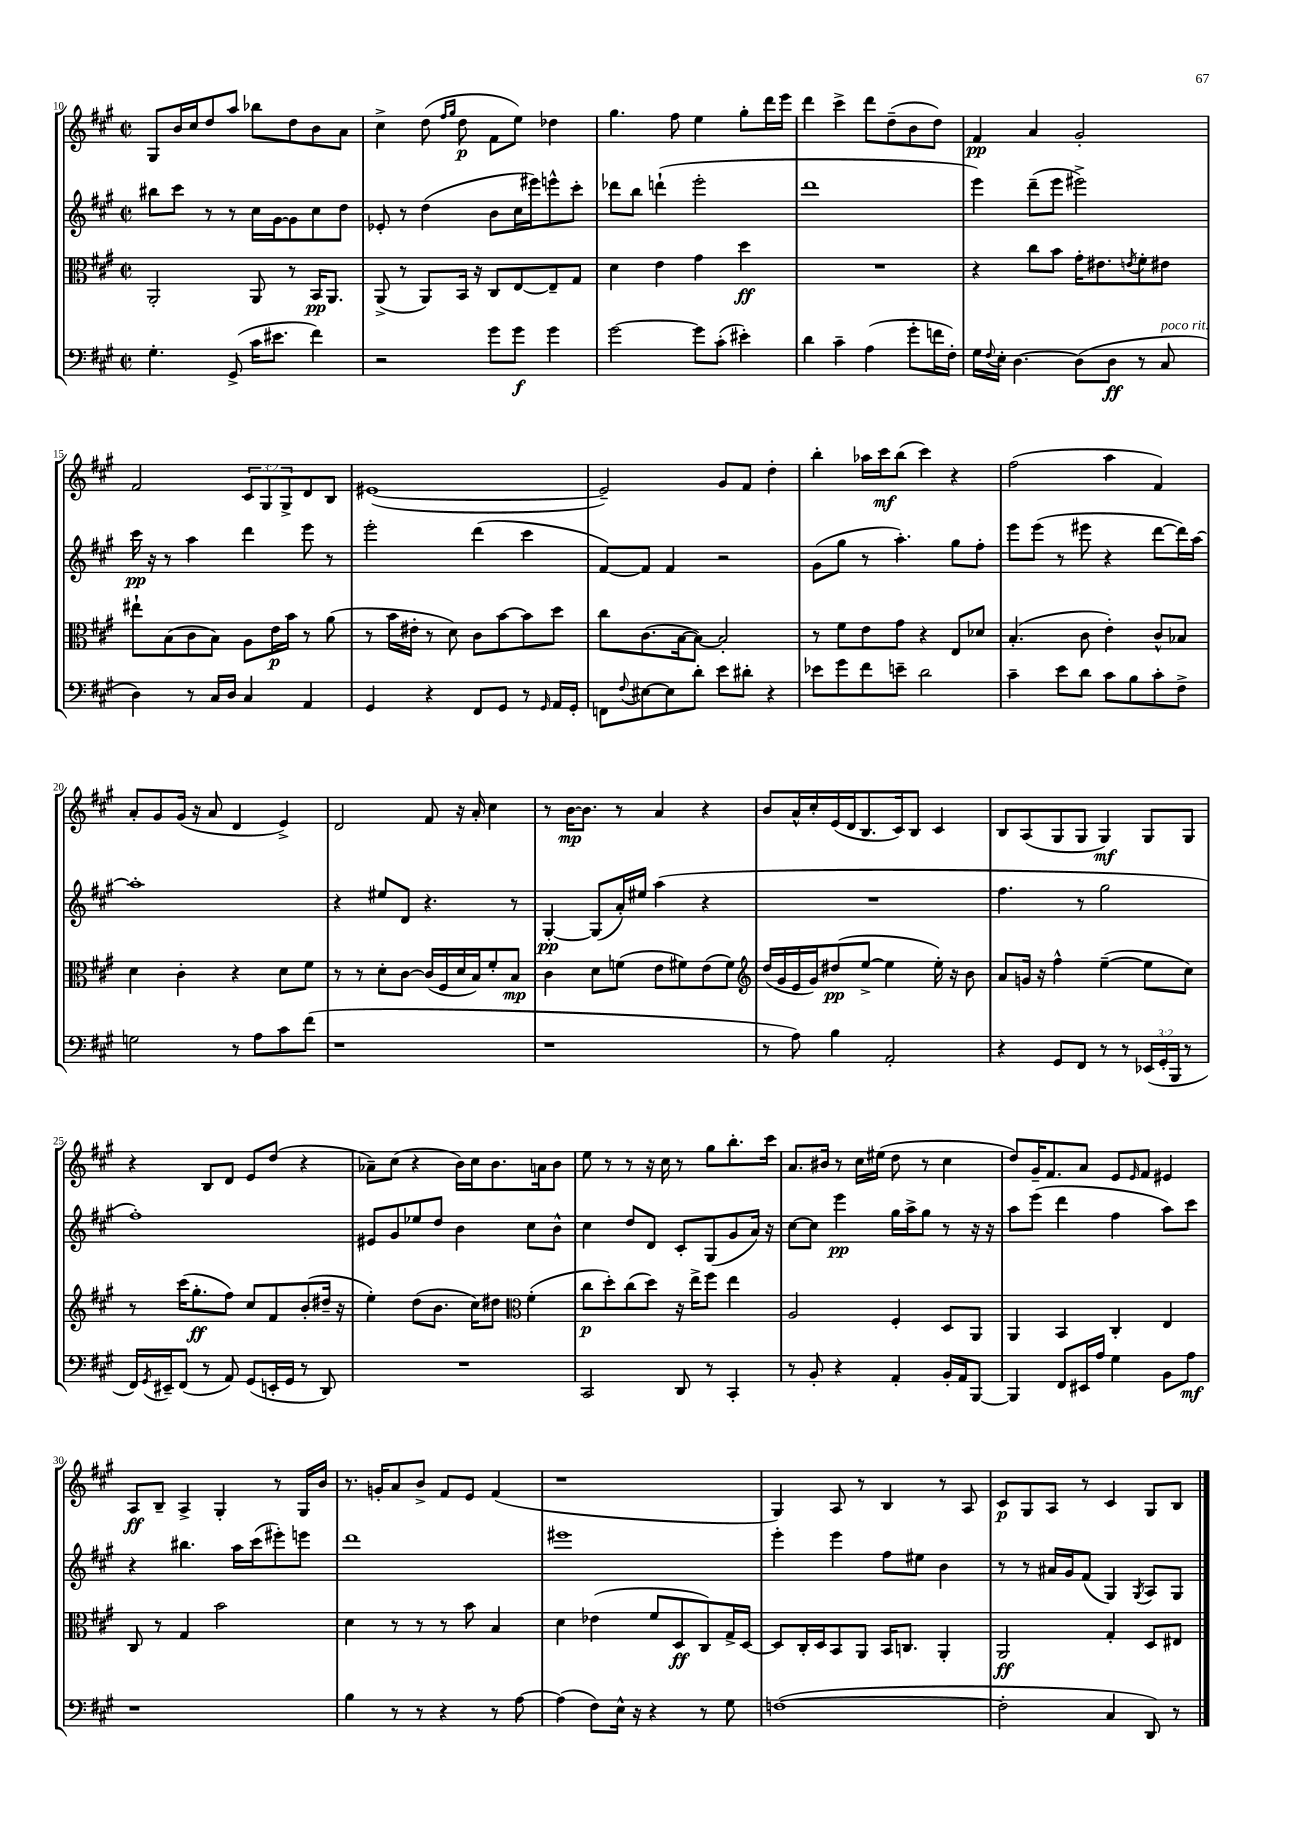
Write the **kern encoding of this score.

**kern	**dynam	**kern	**dynam	**kern	**dynam	**kern	**dynam
*part4	*part4	*part3	*part3	*part2	*part2	*part1	*part1
*staff4	*staff4	*staff3	*staff3	*staff2	*staff2	*staff1	*staff1
*clefF4	*	*clefC3	*	*clefG2	*	*clefG2	*
*k[f#c#g#]	*	*k[f#c#g#]	*	*k[f#c#g#]	*	*k[f#c#g#]	*
*M2/2	*	*M2/2	*	*M2/2	*	*M2/2	*
*met(c|)	*	*met(c|)	*	*met(c|)	*	*met(c|)	*
=10	=10	=10	=10	=10	=10	=10	=10
4.G#'\	.	2AA'/	.	8bb#X\L	.	8G#/L	.
.	.	.	.	8ccc#\J	.	16b/L	.
.	.	.	.	.	.	16cc#/J	.
.	.	.	.	8r	.	8dd/	.
(8GG#^/	.	.	.	8r	.	8aa/J	.
16c#\KL	.	8AA/	.	16cc#\LL	.	8bb-X\L	.
8.e#X\J	.	.	.	[16g#\J	.	.	.
.	.	8r	.	8g#\]	.	8dd\	.
4f#\)	.	16BB/KL	pp	8cc#\	.	8b\	.
.	.	8.AA/J	.	.	.	.	.
.	.	.	.	8dd\J	.	8a\J	.
=11	=11	=11	=11	=11	=11	=11	=11
2r	.	(8AA^/	.	8e-X'/	.	4cc#^\	.
.	.	8r	.	8r	.	.	.
.	.	8AA/L)	.	(4dd\	.	(8dd\	.
.	.	.	.	.	.	16qqff#/LL	.
.	.	.	.	.	.	16qqgg#/JJ	.
.	.	16BB/Jk	.	.	.	8dd\	p
.	.	16r	.	.	.	.	.
8g#\L	.	8C#/L	.	8b\L	.	8f#\L	.
8g#\J	f	[8E/	.	16cc#\L	.	8ee\J)	.
.	.	.	.	16eee#X\J)	.	.	.
4g#\	.	8E~/]	.	8eeen^^\	.	4dd-X\	.
.	.	8G#/J	.	8ccc#'\J	.	.	.
=12	=12	=12	=12	=12	=12	=12	=12
[2g#\	.	4d\	.	8ddd-X\L	.	4.gg#\	.
.	.	.	.	8bb\J	.	.	.
.	.	4e\	.	(4dddn`\	.	.	.
.	.	.	.	.	.	8ff#\	.
8g#\L]	.	4g#\	.	2eee'\	.	4ee\	.
(8c#'\J	.	.	.	.	.	.	.
4e#X'\)	.	4dd\	ff	.	.	8gg#'\L	.
.	.	.	.	.	.	16ddd\L	.
.	.	.	.	.	.	16eee\JJ	.
=13	=13	=13	=13	=13	=13	=13	=13
4d\	.	1r	.	1ddd	.	4ddd\	.
4c#~\	.	.	.	.	.	4ccc#^\	.
(4A\	.	.	.	.	.	8ddd\L	.
.	.	.	.	.	.	(8dd~\	.
8g#'\L	.	.	.	.	.	8b\	.
16fn\L	.	.	.	.	.	8dd\J)	.
16F#'\JJ)	.	.	.	.	.	.	.
=14	=14	=14	=14	=14	=14	=14	=14
16G#\LL	.	4r	.	4eee\)	.	4f#/	pp
8qqF#/	.	.	.	.	.	.	.
16E'\JJ	.	.	.	.	.	.	.
[4.D\	.	.	.	.	.	.	.
.	.	8cc#\L	.	(8ddd~\L	.	4a/	.
.	.	8b\J	.	8eee\J	.	.	.
(8D\L]	.	16g#'\KL	.	2eee#X^\)	.	2g#'/	.
.	.	8.e#X\	.	.	.	.	.
8D\J	ff	.	.	.	.	.	.
.	.	8qen/	.	.	.	.	.
8r	.	8f#'\	.	.	.	.	.
!LO:TX:a:i:t=poco rit.	!	!	!	!	!	!	!
8C#/	.	8e#X\J	.	.	.	.	.
!!LO:LB:g=z
=15	=15	=15	=15	=15	=15	=15	=15
4D\)	.	8ee#X`\L	.	16ccc#\	pp	2f#/	.
.	.	.	.	16r	.	.	.
.	.	(8B\	.	8r	.	.	.
8r	.	8c#\	.	4aa\	.	.	.
16C#/LL	.	8B\J)	.	.	.	.	.
16D/JJ	.	.	.	.	.	.	.
4C#/	.	8A\L	.	4ddd\	.	12c#/L	.
.	.	.	.	.	.	12G#/	.
.	.	16e\L	p	.	.	.	.
.	.	.	.	.	.	12G#^/	.
.	.	16b\JJ	.	.	.	.	.
4AA/	.	8r	.	8eee\	.	8d/	.
.	.	(8a\	.	8r	.	8B/J	.
=16	=16	=16	=16	=16	=16	=16	=16
4GG#/	.	8r	.	2eee'\	.	([1e#X	.
.	.	16b\LL	.	.	.	.	.
.	.	16e#X'\JJ	.	.	.	.	.
4r	.	8r	.	.	.	.	.
.	.	8d\)	.	.	.	.	.
8FF#/L	.	8c#\L	.	(4ddd\	.	.	.
8GG#/J	.	[8b\	.	.	.	.	.
8r	.	8b\]	.	4ccc#\	.	.	.
16qqGG#/	.	.	.	.	.	.	.
16AA/LL	.	8dd\J	.	.	.	.	.
16GG#'/JJ	.	.	.	.	.	.	.
=17	=17	=17	=17	=17	=17	=17	=17
8FFn\L	.	8cc#\L	.	[8f#/L)	.	2e#~/])	.
8qqF#/	.	.	.	.	.	.	.
[8E#X\	.	(8.c#\	.	8f#/J]	.	.	.
8E#\]	.	.	.	4f#/	.	.	.
.	.	[16B\k	.	.	.	.	.
8d'\J	.	8B\J_)	.	.	.	.	.
8e\L	.	2B'/]	.	2r	.	8g#/L	.
8d#X'\J	.	.	.	.	.	8f#/J	.
4r	.	.	.	.	.	4dd'\	.
=18	=18	=18	=18	=18	=18	=18	=18
8e-X\L	.	8r	.	(8g#\L	.	4bb'\	.
8g#\	.	8f#\L	.	8gg#\J	.	.	.
8f#\	.	8e\	.	8r	.	16aa-X\LL	.
.	.	.	.	.	.	16ccc#\J	mf
8en~\J	.	8g#\J	.	4.aa'\)	.	(8bb\J	.
2d\	.	4r	.	.	.	4ccc#\)	.
.	.	8E/L	.	8gg#\L	.	4r	.
.	.	8d-X/J	.	8ff#'\J	.	.	.
=19	=19	=19	=19	=19	=19	=19	=19
4c#~\	.	(4.B'/	.	8eee\L	.	(2ff#\	.
.	.	.	.	(8eee\J	.	.	.
8e\L	.	.	.	8r	.	.	.
8d\J	.	8c#\	.	8eee#X\	.	.	.
8c#\L	.	4e'\)	.	4r	.	4aa\	.
8B\	.	.	.	.	.	.	.
8c#'\	.	8c#^^/L	.	[8ddd\L	.	4f#/)	.
8F#^\J	.	8B-X/J	.	16ddd\L])	.	.	.
.	.	.	.	[16aa\JJ	.	.	.
!!LO:LB:g=z
=20	=20	=20	=20	=20	=20	=20	=20
2Gn\	.	4d\	.	1aa']	.	8a'/L	.
.	.	.	.	.	.	8g#/	.
.	.	4c#'\	.	.	.	(16g#/Jk	.
.	.	.	.	.	.	16r	.
.	.	.	.	.	.	8a/	.
8r	.	4r	.	.	.	4d/	.
8A\L	.	.	.	.	.	.	.
8c#\	.	8d\L	.	.	.	4e^/)	.
(8f#\J	.	8f#\J	.	.	.	.	.
=21	=21	=21	=21	=21	=21	=21	=21
1r	.	8r	.	4r	.	2d/	.
.	.	8r	.	.	.	.	.
.	.	8d'\L	.	8ee#X/L	.	.	.
.	.	[8c#\J	.	8d/J	.	.	.
.	.	(16c#/LL]	.	4.r	.	8f#/	.
.	.	16F#/	.	.	.	.	.
.	.	16d/	.	.	.	16r	.
.	.	16B/J)	.	.	.	16a'/	.
.	.	8f#'/	.	.	.	4cc#\	.
.	.	8B/J	mp	8r	.	.	.
=22	=22	=22	=22	=22	=22	=22	=22
1r	.	4c#\	.	[4G#'/	pp	8r	.
.	.	.	.	.	.	[16b\KL	mp
.	.	.	.	.	.	8.b\J]	.
.	.	8d\L	.	(8G#/L]	.	.	.
.	.	(8fn\J	.	16a'/L)	.	8r	.
.	.	.	.	16ee#X/JJ	.	.	.
.	.	8e\L	.	(4aa\	.	4a/	.
.	.	8f#X\)	.	.	.	.	.
.	.	(8e\	.	4r	.	4r	.
.	.	8f#\J)	.	.	.	.	.
=23	=23	=23	=23	=23	=23	=23	=23
*	*	*clefG2	*	*	*	*	*
8r	.	(16dd/LL	.	1r	.	8b/L	.
.	.	16g#/	.	.	.	.	.
8A\)	.	16e/	.	.	.	16a^^/L	.
.	.	16g#/J)	.	.	.	16cc#'/	.
4B\	.	(8dd#X/	pp	.	.	(16e/	.
.	.	.	.	.	.	16d/J	.
.	.	[8ee^/J	.	.	.	8.B/	.
2AA'/	.	4ee\]	.	.	.	.	.
.	.	.	.	.	.	16c#/k)	.
.	.	.	.	.	.	8B/J	.
.	.	16ee'\)	.	.	.	4c#/	.
.	.	16r	.	.	.	.	.
.	.	8b\	.	.	.	.	.
=24	=24	=24	=24	=24	=24	=24	=24
4r	.	8a/L	.	4.ff#\	.	8B/L	.
.	.	16gn/Jk	.	.	.	(8A/	.
.	.	16r	.	.	.	.	.
8GG#/L	.	4ff#^^\	.	.	.	8G#/	.
8FF#/J	.	.	.	8r	.	8G#/J	.
8r	.	([4ee~\	.	2gg#\	.	4G#/)	mf
8r	.	.	.	.	.	.	.
(24EE-X/LL	.	8ee\L]	.	.	.	8G#/L	.
24GG#'/	.	.	.	.	.	.	.
24BBB/JJ	.	.	.	.	.	.	.
8r	.	8cc#\J)	.	.	.	8G#/J	.
!!LO:LB:g=z
=25	=25	=25	=25	=25	=25	=25	=25
16FF#/LL)	.	8r	.	1ff#')	.	4r	.
8qGG#/	.	.	.	.	.	.	.
16EE#X~/J	.	.	.	.	.	.	.
(8FF#/J	.	(16ccc#\KL	.	.	.	.	.
.	.	8.gg#'\	ff	.	.	.	.
8r	.	.	.	.	.	8B/L	.
8AA/)	.	8ff#\J)	.	.	.	8d/J	.
(8GG#/L	.	8cc#/L	.	.	.	8e/L	.
16EEn'/L	.	8f#/	.	.	.	(8dd/J	.
16GG#/JJ	.	.	.	.	.	.	.
8r	.	(8b'/	.	.	.	4r	.
8DD/)	.	16dd#X~/Jk	.	.	.	.	.
.	.	16r	.	.	.	.	.
=26	=26	=26	=26	=26	=26	=26	=26
1r	.	4ee'\)	.	8e#X/L	.	8a-X~\L)	.
.	.	.	.	8g#/	.	(8cc#\J	.
.	.	(8dd\L	.	8ee-X/	.	4r	.
.	.	8.b\J	.	8dd/J	.	.	.
.	.	.	.	4b\	.	16b\LL)	.
.	.	16cc#\KL)	.	.	.	16cc#\J	.
.	.	8dd#X\J	.	.	.	8.b\	.
*	*	*clefC3	*	*	*	*	*
.	.	(4f#'\	.	8cc#\L	.	.	.
.	.	.	.	.	.	16an\k	.
.	.	.	.	8b^^\J	.	8b\J	.
=27	=27	=27	=27	=27	=27	=27	=27
2CC#/	.	8cc#\L	p	4cc#\	.	8ee\	.
.	.	8dd'\)	.	.	.	8r	.
.	.	(8cc#\	.	8dd/L	.	8r	.
.	.	8dd\J)	.	8d/J	.	16r	.
.	.	.	.	.	.	16cc#\	.
8DD/	.	16r	.	8c#'/L	.	8r	.
.	.	16ee^\KL	.	.	.	.	.
8r	.	8ff#\J	.	(8G#/	.	8gg#\L	.
4CC#'/	.	4ee\	.	8g#/	.	8.bb'\	.
.	.	.	.	16a/Jk)	.	.	.
.	.	.	.	16r	.	16ccc#\Jk	.
=28	=28	=28	=28	=28	=28	=28	=28
8r	.	2A/	.	[8cc#\L	.	8.a/L	.
8BB'/	.	.	.	8cc#\J]	.	.	.
.	.	.	.	.	.	16b#X/Jk	.
4r	.	.	.	4eee\	pp	8r	.
.	.	.	.	.	.	16cc#\LL	.
.	.	.	.	.	.	(16ee#X\JJ	.
4AA'/	.	4F#'/	.	16gg#\LL	.	8dd\	.
.	.	.	.	16aa^\J	.	.	.
.	.	.	.	8gg#\J	.	8r	.
16BB'/LL	.	8D/L	.	8r	.	4cc#\	.
16AA/J	.	.	.	.	.	.	.
[8BBB/J	.	8AA/J	.	16r	.	.	.
.	.	.	.	16r	.	.	.
=29	=29	=29	=29	=29	=29	=29	=29
4BBB/]	.	4AA/	.	8aa\L	.	8dd/L)	.
.	.	.	.	(8eee\J	.	16g#~/K	.
.	.	.	.	.	.	8.f#/	.
8FF#/L	.	4BB/	.	4ddd\	.	.	.
16EE#X/L	.	.	.	.	.	8a/J	.
16A/JJ	.	.	.	.	.	.	.
4G#\	.	4C#'/	.	4ff#\	.	8e/L	.
.	.	.	.	.	.	16qqe/	.
.	.	.	.	.	.	8f#/J	.
8BB\L	.	4E/	.	8aa\L)	.	4e#X/	.
8A\J	mf	.	.	8ccc#\J	.	.	.
!!LO:LB:g=z
=30	=30	=30	=30	=30	=30	=30	=30
1r	.	8C#/	.	4r	.	8A/L	ff
.	.	8r	.	.	.	8B~/J	.
.	.	4G#/	.	4.bb#X\	.	4A^/	.
.	.	2b\	.	.	.	4G#'/	.
.	.	.	.	16aa\LL	.	.	.
.	.	.	.	(16ccc#\J	.	.	.
.	.	.	.	8eee#X'\)	.	8r	.
.	.	.	.	8eeen\J	.	16G#/LL	.
.	.	.	.	.	.	16b/JJ	.
=31	=31	=31	=31	=31	=31	=31	=31
4B\	.	4d\	.	1ddd	.	8.r	.
.	.	.	.	.	.	16gn'/KL	.
8r	.	8r	.	.	.	8a/	.
8r	.	8r	.	.	.	8b^/J	.
4r	.	8r	.	.	.	8f#/L	.
.	.	8b\	.	.	.	8e/J	.
8r	.	4B/	.	.	.	(4f#/	.
[8A\	.	.	.	.	.	.	.
=32	=32	=32	=32	=32	=32	=32	=32
(4A\]	.	4d\	.	1eee#X	.	1r	.
8F#\L)	.	(4e-X\	.	.	.	.	.
16E^^\Jk	.	.	.	.	.	.	.
16r	.	.	.	.	.	.	.
4r	.	8f#/L	.	.	.	.	.
.	.	8D/	ff	.	.	.	.
8r	.	8C#/)	.	.	.	.	.
8G#\	.	16G#^/L	.	.	.	.	.
.	.	[16D/JJ	.	.	.	.	.
=33	=33	=33	=33	=33	=33	=33	=33
([1Fn	.	8D/L]	.	4eee'\	.	4G#/)	.
.	.	16C#'/L	.	.	.	.	.
.	.	16D/J	.	.	.	.	.
.	.	8BB/	.	4eee\	.	8A/	.
.	.	8AA/J	.	.	.	8r	.
.	.	16BB/KL	.	8ff#\L	.	4B/	.
.	.	8.Cn/J	.	.	.	.	.
.	.	.	.	8ee#X\J	.	.	.
.	.	4AA'/	.	4b\	.	8r	.
.	.	.	.	.	.	8A/	.
=34	=34	=34	=34	=34	=34	=34	=34
2F'\]	.	2AA/	ff	8r	.	8c#/L	p
.	.	.	.	8r	.	8G#/	.
.	.	.	.	16a#X/LL	.	8A/J	.
.	.	.	.	16g#/J	.	.	.
.	.	.	.	(8f#/J	.	8r	.
4C#/	.	4G#'/	.	4G#/)	.	4c#/	.
.	.	.	.	8qG#/	.	.	.
8DD/)	.	8D/L	.	8A/L	.	8G#/L	.
8r	.	8E#X/J	.	8G#/J	.	8B/J	.
==	==	==	==	==	==	==	==
*-	*-	*-	*-	*-	*-	*-	*-
